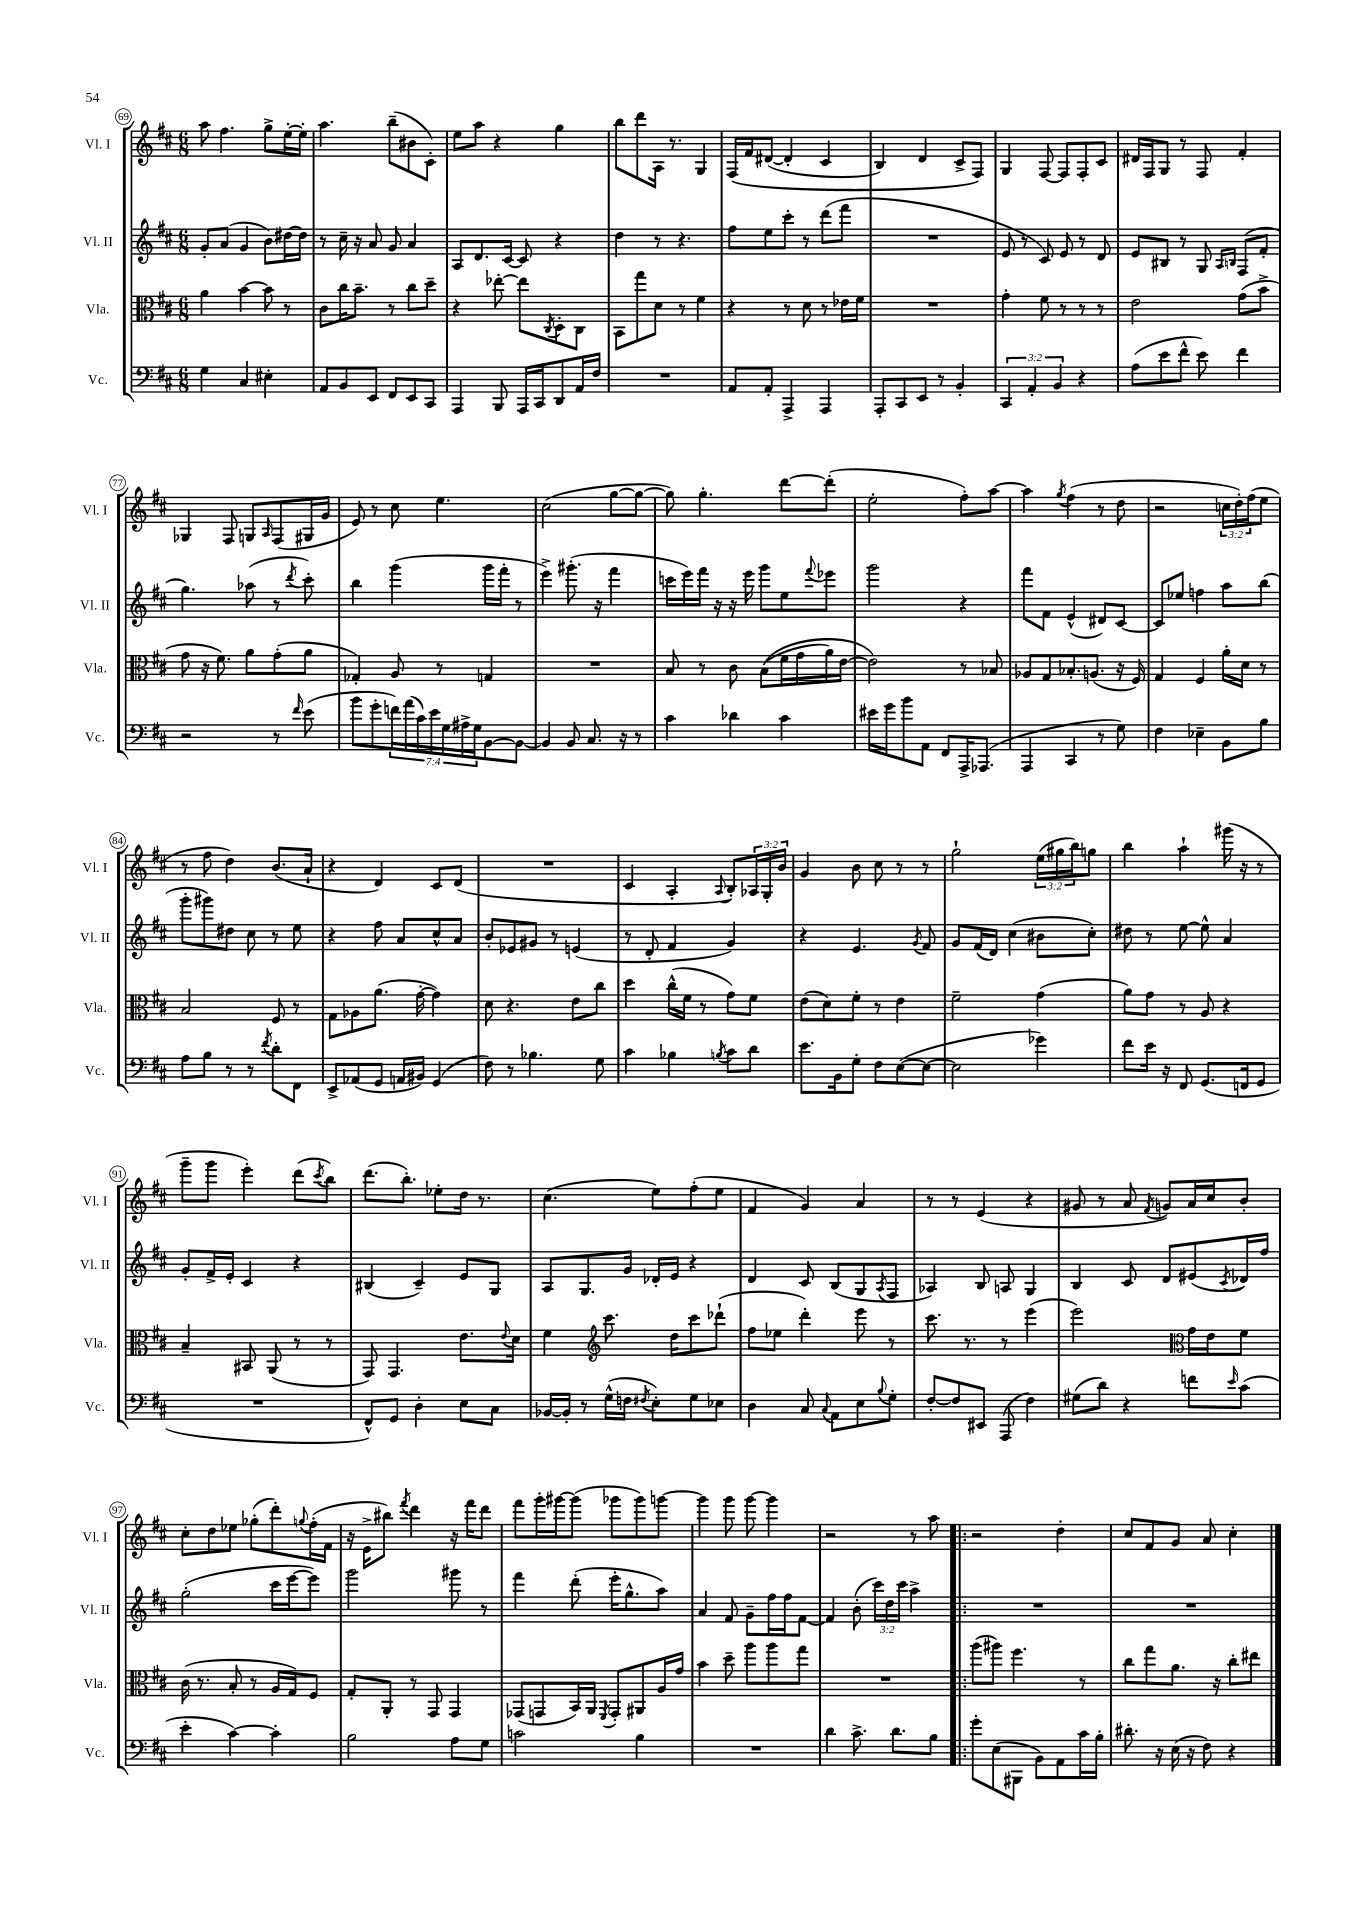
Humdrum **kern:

**kern	**kern	**kern	**kern
*staff4	*staff3	*staff2	*staff1
*clefF4	*clefC3	*clefG2	*clefG2
*k[f#c#]	*k[f#c#]	*k[f#c#]	*k[f#c#]
*M6/8	*M6/8	*M6/8	*M6/8
4G\	4a\	8g'/L	8aa\
.	.	(8a/J	4.ff#\
4C#/	[4b\	4g/	.
4E#'\	8b\]	8b\L)	8gg^\L
.	8r	[16dd#\L	[16ee'\L
.	.	16dd#\]JJ	16ee'\]JJ
=	=	=	=
8AA/L	8c#\L	8r	4.aa\
8BB/	16cc#\K	16cc#~\	.
.	8.b~\J	16r	.
8EE/J	.	8a/	.
8FF#/L	8r	8g/	(8bb~\L
8EE/	8cc#\L	4a/	8b#\
8CC#/J	8dd~\J	.	8c#'\J)
=	=	=	=
4AAA/	4r	8A/L	8ee\L
.	.	8.d/	8aa\J
8BBB/	[8ee-'\	.	4r
.	.	[16c#/Jk	.
16AAA/LL	8ee-\]L	8c#/]	.
16CC#/J	.	.	.
.	8qC#/	.	.
8DD/	8D'\	4r	4gg\
16AA/L	8C#\J	.	.
16F#/JJ	.	.	.
=	=	=	=
2.r	8BB\L	4dd\	8bb\L
.	8gg\	.	8ddd\
.	8d\J	8r	16A\Jk
.	.	.	8.r
.	8r	4.r	.
.	4f#\	.	4G/
=	=	=	=
8AA/L	4r	8ff#\L	&(16F#/LL
.	.	.	16f#/J
8AA'/J	.	8ee\	([8d#/J
4AAA^/	8r	8ccc#'\J	4d#'/]
.	8d\	8r	.
4AAA/	8r	(8ddd\L	4c#/
.	16e-\LL	8fff#\J	.
.	16f#\JJ	.	.
=	=	=	=
8AAA'/L	2.r	2.r	4B/)
8CC#/	.	.	.
8EE/J	.	.	4d/
8r	.	.	.
4BB'/	.	.	8c#^/L
.	.	.	8F#/J&)
=	=	=	=
6CC#/	4g'\	8e/	4G/
.	.	8r	.
6AA'/	.	.	.
.	8f#\	8c#/)	[8F#/
6BB/	.	.	.
.	8r	8e/	8F#/]L
4r	8r	8r	8F#'/
.	8r	8d/	8c#/J
=	=	=	=
(8A\L	2e\	8e/L	16d#/LL
.	.	.	16F#/J
8e\	.	8B#/J	8G/J
8f#^^\J	.	8r	8r
8e\)	.	8G/	8F#/
.	.	16qqA/LL	.
.	.	16qqB/JJ	.
4f#\	(8g\L	(8F#/L	4f#'/
.	8b^\J	8f#'/J	.
=	=	=	=
2r	8g\	4.gg\)	4G-/
.	16r	.	.
.	8.f#\)	.	.
.	.	.	8F#/
.	8a\L	(8aa-\	8G/L
.	.	.	16qqA/
8r	(8g'\	8r	(8F#/
16qqf#/	.	8qddd/	.
(8e\	8a\J	8ccc#'\)	16G#/L
.	.	.	16g/JJ
=	=	=	=
8b\L	4G-'/)	4bb\	8e/)
8g'\	.	.	8r
28f\L)	8A/	(4ggg\	8cc#\
(28a\	.	.	.
28c#\)	.	.	.
28e\	.	.	.
.	8r	.	4.ee\
28G\	.	.	.
28A#^\	.	.	.
28G\J	.	.	.
[8BB\	4G/	16ggg\LL	.
.	.	16fff#'\JJ	.
8BB\_J	.	8r	.
=	=	=	=
4BB/]	2.r	4eee^\)	(2cc#\
8BB/	.	(8.ggg#'\	.
8.C#/	.	.	.
.	.	16r	.
.	.	4fff#\	[8gg\L
16r	.	.	.
8r	.	.	8gg\_J
=	=	=	=
4c#\	8B/	16ccc\LL	8gg\])
.	.	16eee\)	.
.	8r	16fff#\JJ	4.gg'\
.	.	16r	.
4d-\	8c#\	16r	.
.	.	16eee\	.
.	&((8B\L	8ggg\L	.
4c#\	16f#\L	8ee\	[8ddd\L
.	16g\	.	.
.	.	8qqfff#/	.
.	16a\)	8eee-\J	(8ddd'\]J
.	[16e\JJ	.	.
=	=	=	=
16e#\LL	2e\]&)	2ggg\	2ee'\
16g\J	.	.	.
8b\	.	.	.
8AA\J	.	.	.
8FF#/L	.	.	.
16AAA^/K	8r	4r	8ff#'\L)
(8.AAA-/J	.	.	.
.	8B-/	.	[8aa\J
=	=	=	=
4AAA/	8A-/L	8fff#\L	4aa\]
.	8G/	8f#\J	.
.	.	.	8qgg/
4CC#/	8.B-'/	(4e^^/	(4ff#\
.	(8.A/J	.	.
8r	.	8d#/L)	8r
8G\)	16r	[8c#/J	8dd\
.	16F#/)	.	.
=	=	=	=
4F#\	4G/	8c#/]L	2r
.	.	8ee-/J	.
4E-~\	4F#/	4ff\	.
8BB\L	16a'\LL	8aa\L	24cc\LL
.	.	.	24dd'\)
.	16d\JJ	.	.
.	.	.	(24ff#\J
8B\J	8r	(8bb\J	8ee\J
=	=	=	=
8A\L	2B/	8ggg'\L	8r
8B\J	.	8ggg#\)	8ff#\
8r	.	8dd#\J	4dd\)
8r	.	8cc#\	.
8qf#/	.	.	.
8d'\L	8F#/	8r	(8.b/L
8FF#\J	8r	8ee\	.
.	.	.	16a`/Jk
=	=	=	=
8EE^/L	8G\L	4r	4r
(8AA-/	8A-\	.	.
8GG/J	(8.a\J	8ff#\	4d/)
16AA/LL	.	8a/L	.
16BB#/JJ)	[16g'\	.	.
(4GG/	4g\])	8cc#^^/	8c#/L
.	.	8a/J	(8d/J
=	=	=	=
8F#\)	8d\	8b'/L	2.r
8r	4.r	8e-/	.
4.B-\	.	8g#/J	.
.	.	8r	.
.	8e\L	(4e/	.
8G\	8cc#\J	.	.
=	=	=	=
4c#\	4dd\	8r	4c#/
.	.	8d'/	.
4B-\	(16cc#^^\LL	4f#/	4A'/
.	16f#\JJ	.	.
.	8r	.	.
8qB/	.	.	8qqA/
8c#\L	8g\L)	4g/)	8B'/L)
8d\J	8f#\J	.	24A-/L
.	.	.	24G'/
.	.	.	24b/JJ
=	=	=	=
8.e\L	(8e\L	4r	4g/
.	8d\)	.	.
16BB\k	.	.	.
8G'\J	8f#'\J	4.e/	8b\
8F#\L	8r	.	8cc#\
([8E\	4e\	.	8r
.	.	8qg/	.
8E\_J	.	8f#/	8r
=	=	=	=
2E\]	2f#~\	8g/L	2gg`\
.	.	(16f#/L	.
.	.	16d/JJ)	.
.	.	(4cc#\	.
4g-\)	(4g\	8b#\L	(24ee\LL
.	.	.	24gg#\
.	.	.	24bb\J)
.	.	8cc#'\J)	8gg\J
=	=	=	=
8f#\L	8a\L)	8dd#\	4bb\
16e\Jk	8g\J	8r	.
16r	.	.	.
8FF#/	8r	[8ee\	4aa`\
(8.GG/L	8A/	8ee^^\]	.
.	4r	4a/	(16ggg#\
16FF/k	.	.	16r
8GG/J	.	.	8r
=	=	=	=
2.r	4B~/	8g'/L	8ggg~\L
.	.	16f#^/L	8ggg\J
.	.	16e'/JJ	.
.	8BB#/	4c#/	4eee'\)
.	(8AA/	.	.
.	8r	4r	(8ddd\L
.	.	.	8qccc#/
.	8r	.	8bb\J)
=	=	=	=
8FF#^^/L)	8GG/)	(4B#/	(8.ddd\L
8GG/J	4.GG/	.	.
.	.	.	8.bb'\J)
4D'\	.	4c#~/)	.
.	.	.	8ee-'\L
8E\L	8.e\L	8e/L	16dd\Jk
.	.	.	8.r
8C#\J	.	8G/J	.
.	8qqe/	.	.
.	16d\Jk	.	.
=	=	=	=
[16BB-/LL	4f#\	8A/L	(4.cc#\
16BB-'/]JJ	.	.	.
8r	.	8.G/	.
*	*clefG2	*	*
(16G^^\LL	8.ccc#\	.	.
16F\JJ	.	16g/Jk	.
8qF#/	.	.	.
8E'\L)	.	16d-'/LL	8ee\L)
.	16dd\LK	16e/JJ	.
8G\	8ccc#\	4r	(8ff#'\
8E-\J	(8ddd-`\J	.	8ee\J
=	=	=	=
4D\	8ff#\L	4d/	4f#/
.	8ee-\J	.	.
8C#/	4ddd'\)	8c#/	4g/)
8qqC#/	.	.	.
8AA\L	.	(8B/L	.
8E\	8eee\	8G/	4a/
8qqB/	.	8qA/	.
8G'\J	8r	8F#/J	.
=	=	=	=
[8F#'/L	8.ccc#\	4A-/)	8r
8F#/]	.	.	8r
.	8.r	.	.
8EE#/J	.	8B/	(4e/
(8AAA/	8r	8A/	.
4F#\)	(4eee\	4G/	4r
=	=	=	=
(8G#\L	2eee\)	4B/	8g#/
8d\J)	.	.	8r
4r	.	8c#/	8a/
.	.	.	8qf#/
.	.	8d/L	8g/L)
*	*clefC3	*	*
8f\L	16g\LL	(8e#/	16a/L
.	16e\J	.	16cc#/J
16qqe/	.	8qc#/	.
(8c#\J	8f#\J	16d-/L)	8b'/J
.	.	16ff#/JJ	.
=	=	=	=
4e'\	(16c#\	(2gg'\	8cc#'\L
.	8.r	.	.
.	.	.	8dd\
[4c#\)	8B'/	.	8ee-\J
.	8r	.	(8gg-'\L
4c#'\]	16A/LL	16ccc#\LL	8ddd'\)
.	16G/J)	[16eee\J	.
.	.	.	8qqgg/
.	8F#/J	8eee\]J)	(16ff#'\L
.	.	.	16f#\JJ
=	=	=	=
2B\	8G'/L	2ggg\	16r
.	.	.	16e^\LK
.	8AA'/J	.	8bb#\J)
.	.	.	8qfff#/
.	8r	.	4ddd\
.	8GG/	.	.
8A\L	4GG/	8ggg#\	16r
.	.	.	16fff#\LK
8G\J	.	8r	8ddd\J
=	=	=	=
2c\	(8GG-/L	4fff#\	8fff#\L
.	8GG/	.	16ggg'\L
.	.	.	[16ggg#\J
.	16BB/L)	(8ddd'\	(8ggg#\]J
.	16AA/JJ	.	.
.	8qFF#/	.	.
.	8GG'/L	16eee'\LK	8ggg-\L
.	.	8.gg^^\	.
4B\	8AA#/	.	8ggg-\)
.	16A/L	8aa\J)	[8ggg\J
.	16g/JJ	.	.
=	=	=	=
2.r	4b\	4a/	4ggg\]
.	8dd~\	8f#/	8ggg\
.	8aa\L	8g~\L	[8ggg\
.	8aa\	16ff#\L	4ggg\]
.	.	16ff#\J	.
.	8gg\J	[8f#\J	.
=	=	=	=
4d\	2.r	4f#/]	2r
8.c#^\	.	(8b'\	.
.	.	24ccc#\LL)	.
.	.	24dd\	.
8.d\L	.	.	.
.	.	24ccc#\JJ	.
.	.	4aa^\	8r
8B\J	.	.	8aa\
=!|:	=!|:	=!|:	=!|:
8g'\L	(8aa\L	2.r	2r
(8E\	8aa#\J)	.	.
8BBB#\J	4.ff#\	.	.
8BB\L)	.	.	.
8AA\	.	.	4dd'\
16c#\L	8r	.	.
16B'\JJ	.	.	.
=	=	=	=
8.d#'\	8cc#\L	2.r	8cc#/L
.	8gg\	.	8f#/
16r	.	.	.
(16E\	8.a\J	.	8g/J
16r	.	.	.
8F#\)	.	.	8a/
.	16r	.	.
4r	8cc#'\L	.	4cc#'\
.	8ee#\J	.	.
==	==	==	==
*-	*-	*-	*-
